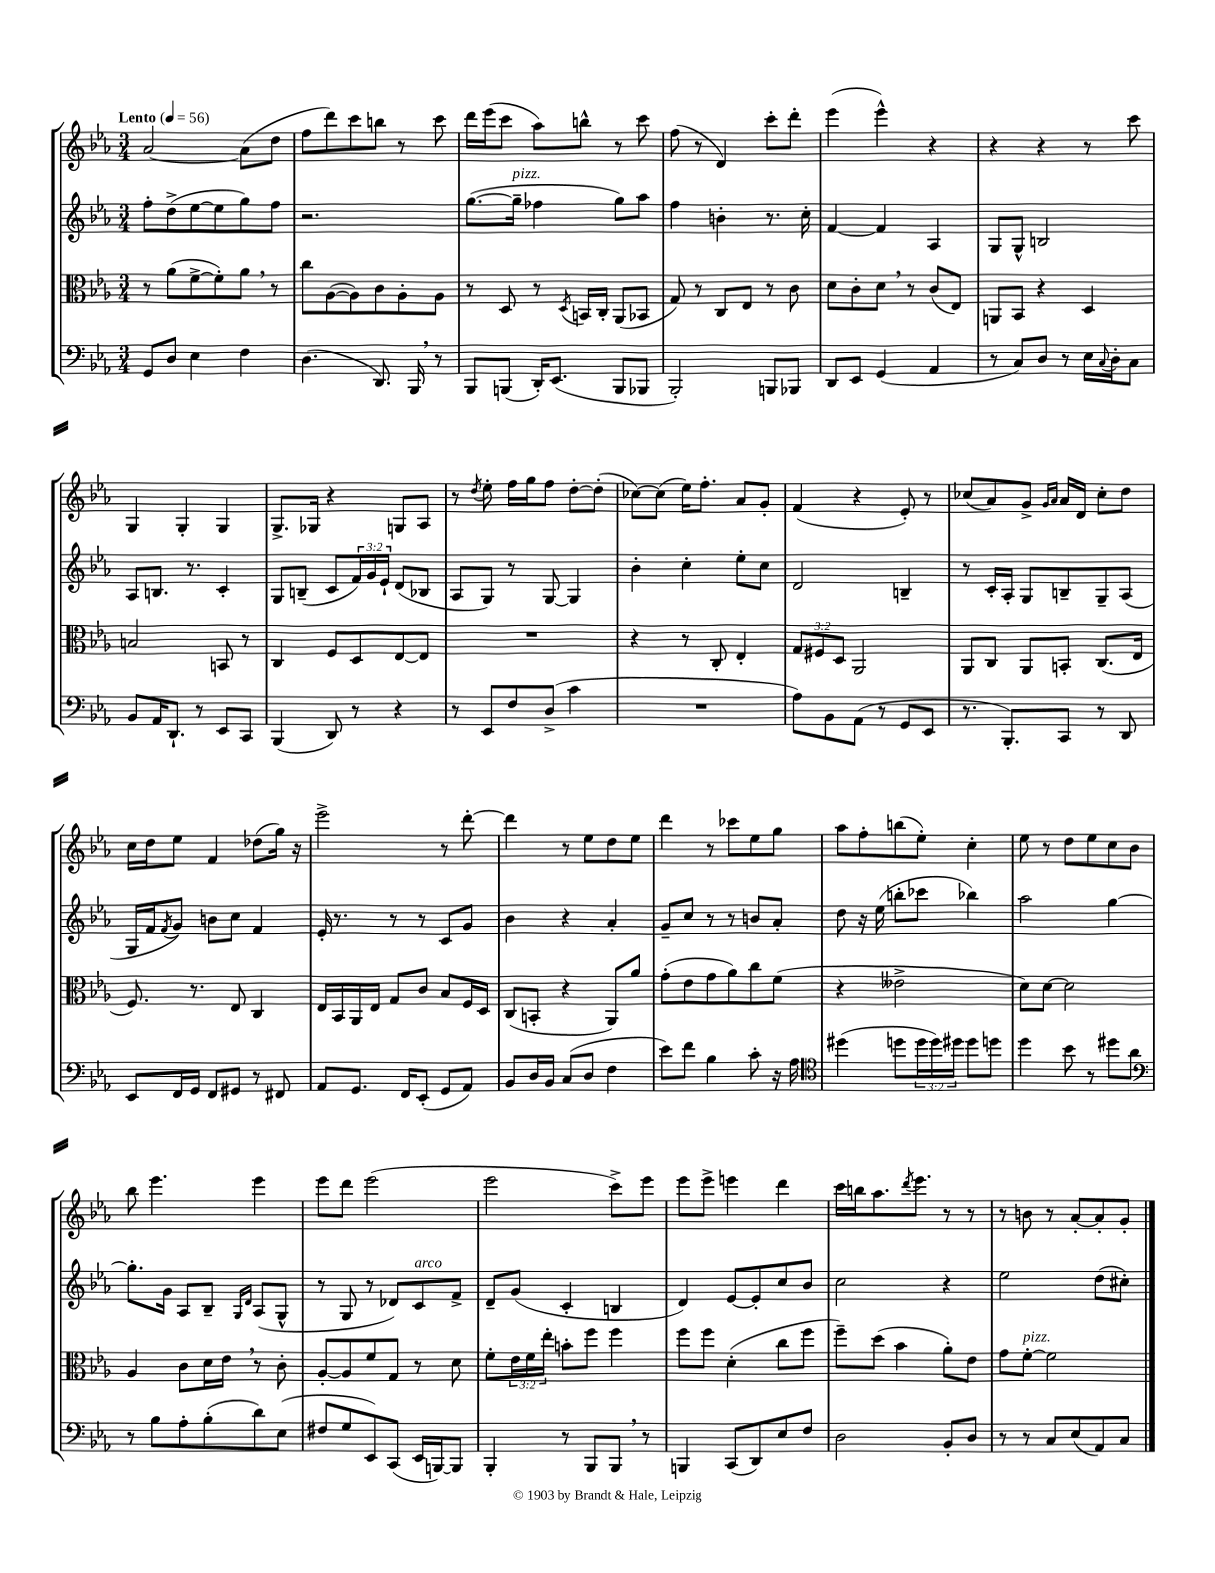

**kern	**kern	**kern	**kern
*staff4	*staff3	*staff2	*staff1
*clefF4	*clefC3	*clefG2	*clefG2
*k[b-e-a-]	*k[b-e-a-]	*k[b-e-a-]	*k[b-e-a-]
*M3/4	*M3/4	*M3/4	*M3/4
*MM56	*MM56	*MM56	*MM56
8GG	8r	8ff'	[2a-
8D	(8a-	(8dd^	.
4E-	[8f^	[8ee-	.
.	8f'])	8ee-]	.
4F	8a-	8gg)	(8a-]
.	8r	8ff	8dd
=	=	=	=
(4.D	8cc	2.r	8ff
.	([8A-	.	8ddd)
.	8A-])	.	8ccc
8.DD)	8c	.	8bb
.	8A-'	.	8r
16BBB-	.	.	.
8r	8A-	.	8ccc
=	=	=	=
8BBB-	8r	([8.gg	16ddd
.	.	.	(16eee-
(8BBB	8D	.	8ccc
.	.	16gg~]	.
16DD')	8r	4ff-	8aa-)
(8.EE-	.	.	.
.	8qD	.	.
.	16BB	.	8bb^^
.	16C'	.	.
8BBB	(8AA-	8gg)	8r
8BBB-	8BB-	8aa-	8ccc
=	=	=	=
2BBB-')	8G)	4ff	(8ff
.	8r	.	8r
.	8C	4b'	4d)
.	8E-	.	.
8BBB	8r	8.r	8ccc'
8BBB-	8c	.	8ddd'
.	.	16cc'	.
=	=	=	=
8DD	8d	[4f	(4eee-
8EE-	8c'	.	.
(4GG	8d	4f]	4eee-^^)
.	8r	.	.
4AA-	(8c	4A-	4r
.	8E-)	.	.
=	=	=	=
8r	8AA	8G	4r
8C)	8BB-	8G^^	.
8D	4r	2B	4r
8r	.	.	.
16E-	4D	.	8r
8qqC	.	.	.
16D'	.	.	.
8C	.	.	8ccc
=	=	=	=
8BB-	2B	8A-	4G
16AA-	.	8.B	.
8.DD`	.	.	.
.	.	.	4G'
.	.	8.r	.
8r	.	.	.
8EE-	8BB	4c'	4G
8CC	8r	.	.
=	=	=	=
(4BBB-	4C	8G	8.G^
.	.	(8B~	.
.	.	.	16G-
8DD)	8F	8c	4r
8r	8D	24f)	.
.	.	24g	.
.	.	24e-`	.
4r	[8E-	(8d	8G
.	8E-]	8B-	8A-
=	=	=	=
8r	2.r	8A-	8r
.	.	.	8qdd
8EE-	.	8G)	8ee-'
8F	.	8r	16ff
.	.	.	16gg
(8D^	.	[8G	8ff
4c	.	4G]	[8dd'
.	.	.	(8dd']
=	=	=	=
2.r	4r	4b-'	[8cc-)
.	.	.	(8cc-]
.	8r	4cc'	16ee-)
.	.	.	8.ff'
.	8C'	.	.
.	4E-'	8ee-'	8a-
.	.	8cc	8g'
=	=	=	=
8A-)	12G	2d	(4f
.	12F#	.	.
8BB-	.	.	.
.	12D	.	.
(8AA-	2AA-	.	4r
8r	.	.	.
8GG	.	4B~	8e-')
8EE-	.	.	8r
=	=	=	=
8.r	8AA-	8r	(8cc-
.	8C	16c'	8a-)
8.BBB-')	.	16A-'	.
.	8AA-	8G	8g^
.	.	.	16qqg
.	.	.	16qqa-
8CC	8BB'	8B~	16a-
.	.	.	16d
8r	(8.C	8G~	8cc-'
8DD	.	(8A-	8dd
.	16E-	.	.
=	=	=	=
8EE-	8.F)	16G	16cc
.	.	16f	16dd
.	.	8qf	.
16FF	.	8g)	8ee-
16GG	8.r	.	.
8FF	.	8b	4f
8GG#	8E-	8cc	.
8r	4C	4f	(8dd-
8FF#	.	.	16gg)
.	.	.	16r
=	=	=	=
8AA-	16E-	16e-'	2eee-^
.	16BB-	8.r	.
8.GG	16AA-	.	.
.	16E-	.	.
.	8G	8r	.
16FF	.	.	.
(8EE-'	8c	8r	.
8GG	8B-	8c	8r
8AA-)	16F	8g	[8ddd'
.	16D	.	.
=	=	=	=
8BB-	(8C	4b-	4ddd]
16D	8BB'	.	.
16BB-	.	.	.
(8C	4r	4r	8r
8D	.	.	8ee-
4F	8AA-)	4a-'	8dd
.	8a-	.	8ee-
=	=	=	=
8e-)	(8g'	8g~	4ddd
8f	8e-	8cc	.
4B-	8g	8r	8r
.	8a-)	8r	8ccc-
8c'	8cc	8b	8ee-
16r	(8f	8a-'	8gg
16A-	.	.	.
=	=	=	=
*clefC4	*	*	*
(4dd#	4r	8dd	8aa-
.	.	16r	8ff'
.	.	(16ee-	.
8dd	2e--^	8bb'	(8bb
24dd	.	8ccc-	8ee-')
24dd)	.	.	.
24dd#	.	.	.
8dd#	.	4bb-)	4cc'
8dd	.	.	.
=	=	=	=
4dd	8d)	2aa-	8ee-
.	[8d	.	8r
8b-	2d]	.	8dd
8r	.	.	8ee-
8dd#	.	[4gg	8cc
8a-	.	.	8b-
=	=	=	=
*clefF4	*	*	*
8r	4A-	8.gg']	8bb-
8B-	.	.	4.eee-
.	.	16g	.
8A-'	8c	8A-	.
(8B-'	16d	8B-~	.
.	16e-	.	.
.	.	16qqG	.
.	.	16qqd	.
8d)	8r	(8A-	4eee-
(8E-	8c'	8G^^	.
=	=	=	=
8F#	[8A-'	8r	8eee-
8G	8A-]	8G	8ddd
8EE-)	8f	8r	(2eee-
(8CC	8G	8d-)	.
16EE-	8r	8c	.
[16BBB)	.	.	.
8BBB]	8d	8f^	.
=	=	=	=
4BBB-'	8f'	8d~	2eee-
.	24e-	(8g	.
.	24f	.	.
.	24ee-'	.	.
8r	8b'	4c'	.
8BBB-	8ff	.	.
8BBB-	4ff	4B	8ccc^)
8r	.	.	8eee-
=	=	=	=
4BBB	8ff	4d)	8eee-
.	8ff	.	8eee-^
(8CC	(4d'	[8e-	4eee
8DD)	.	8e-']	.
8E-	8cc	8cc	4ddd
8F	8ff	8b-	.
=	=	=	=
2D	8ff~)	2cc	16ccc
.	.	.	16bb
.	(8dd	.	8.aa-
.	4b-	.	.
.	.	.	8qddd
.	.	.	8.eee-
8BB-'	8a-')	4r	8r
8D	8e-	.	8r
=	=	=	=
8r	8g	2ee-	8r
8r	[8f'	.	8b
8C	2f]	.	8r
(8E-	.	.	[8a-'
8AA-)	.	(8dd	8a-']
8C	.	8cc#')	8g'
==	==	==	==
*-	*-	*-	*-
